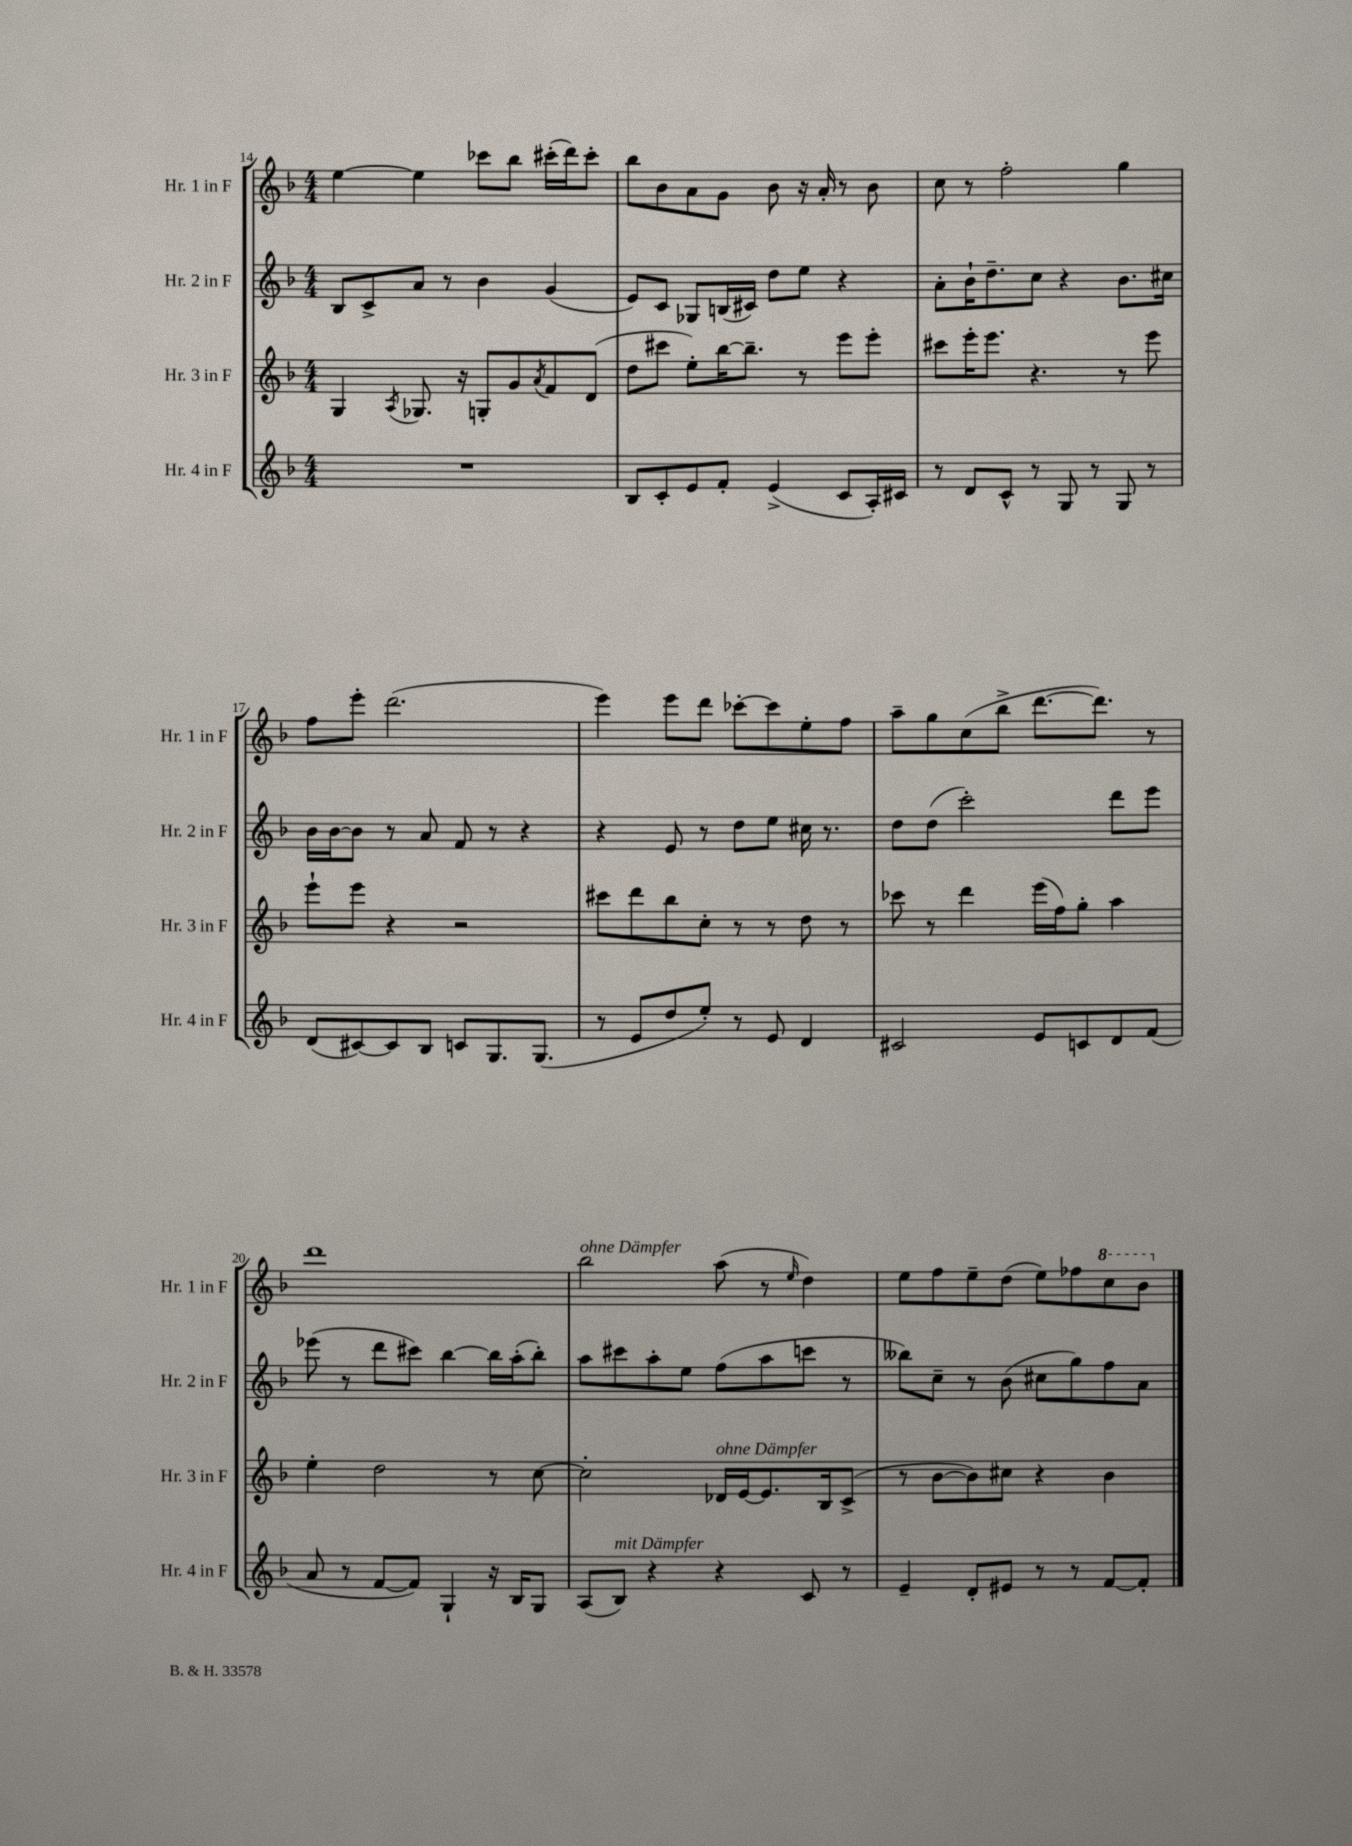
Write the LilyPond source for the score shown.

<<
\new StaffGroup <<
\new Staff = "s0" \with { instrumentName = "Hr. 1 in F" shortInstrumentName = "Hr. 1 in F" } {
    \clef treble \key f \major \numericTimeSignature \time 4/4
    e''4~ e''4 ces'''8 bes''8 cis'''16-.( d'''16) cis'''8-. |
    bes''8 bes'8 a'8 g'8 bes'8 r16 a'16-. r8 bes'8 |
    c''8 r8 f''2-. g''4 |
    f''8 e'''8-. d'''2.( |
    e'''4) e'''8 d'''8 ces'''8~-. ces'''8 e''8-. f''8 |
    a''8-- g''8 c''8( bes''8-> d'''8.~ d'''8.) r8 |
    d'''1 |
    bes''2^\markup { \italic "ohne Dämpfer" } a''8( r8 \grace { e''16 } d''4) |
    e''8 f''8 e''8-- d''8( e''8) fes''8 \ottava #1 c'''8 bes''8 \ottava #0 \bar "|." |
}
\new Staff = "s1" \with { instrumentName = "Hr. 2 in F" shortInstrumentName = "Hr. 2 in F" } {
    \clef treble \key f \major \numericTimeSignature \time 4/4
    bes8 c'8-> a'8 r8 bes'4 g'4( |
    e'8) c'8 ges8 b16( cis'16) d''8 e''8 r4 |
    a'8-. bes'16-! d''8.-- c''8 r4 bes'8. cis''16 |
    bes'16 bes'16~ bes'8 r8 a'8 f'8 r8 r4 |
    r4 e'8 r8 d''8 e''8 cis''16 r8. |
    d''8 d''8( c'''2-.) d'''8 e'''8 |
    ees'''8( r8 d'''8 cis'''8) bes''4~ bes''16 a''16-.( bes''8-.) |
    a''8 cis'''8 a''8-. e''8 f''8( a''8 c'''8 r8 |
    beses''8) c''8-- r8 bes'8( cis''8 g''8) f''8 a'8 \bar "|." |
}
\new Staff = "s2" \with { instrumentName = "Hr. 3 in F" shortInstrumentName = "Hr. 3 in F" } {
    \clef treble \key f \major \numericTimeSignature \time 4/4
    g4 \acciaccatura { a8 } ges8. r16 g8-. g'8 \acciaccatura { a'8 } f'8 d'8( |
    d''8 cis'''8 e''8-.) bes''16~ bes''8.-- r8 e'''8 e'''8-. |
    cis'''8 e'''16-. e'''8. r4. r8 e'''8 |
    e'''8-! e'''8 r4 r2 |
    cis'''8 d'''8 bes''8 c''8-. r8 r8 d''8 r8 |
    ces'''8 r8 d'''4 e'''16( f''16) g''8-. a''4 |
    e''4-. d''2 r8 c''8~ |
    c''2-. des'16^\markup { \italic "ohne Dämpfer" } e'16~ e'8. bes16 c'8->( |
    r8 bes'8~ bes'8) cis''8 r4 bes'4 \bar "|." |
}
\new Staff = "s3" \with { instrumentName = "Hr. 4 in F" shortInstrumentName = "Hr. 4 in F" } {
    \clef treble \key f \major \numericTimeSignature \time 4/4
    R1 |
    bes8 c'8-. e'8 f'8-. e'4->( c'8 a16-.) cis'16 |
    r8 d'8 c'8-^ r8 g8 r8 g8 r8 |
    d'8( cis'8~) cis'8 bes8 c'8 g8. g8.( |
    r8 e'8 d''8 e''8-.) r8 e'8 d'4 |
    cis'2 e'8 c'8 d'8 f'8( |
    a'8 r8 f'8~ f'8) g4-! r16 bes16 g8 |
    a8( bes8^\markup { \italic "mit Dämpfer" }) r4 r4 c'8 r8 |
    e'4-- d'8-. eis'8 r8 r8 f'8~ f'8-. \bar "|." |
}
>>
>>
\layout { \context { \Score currentBarNumber = #14 } }
